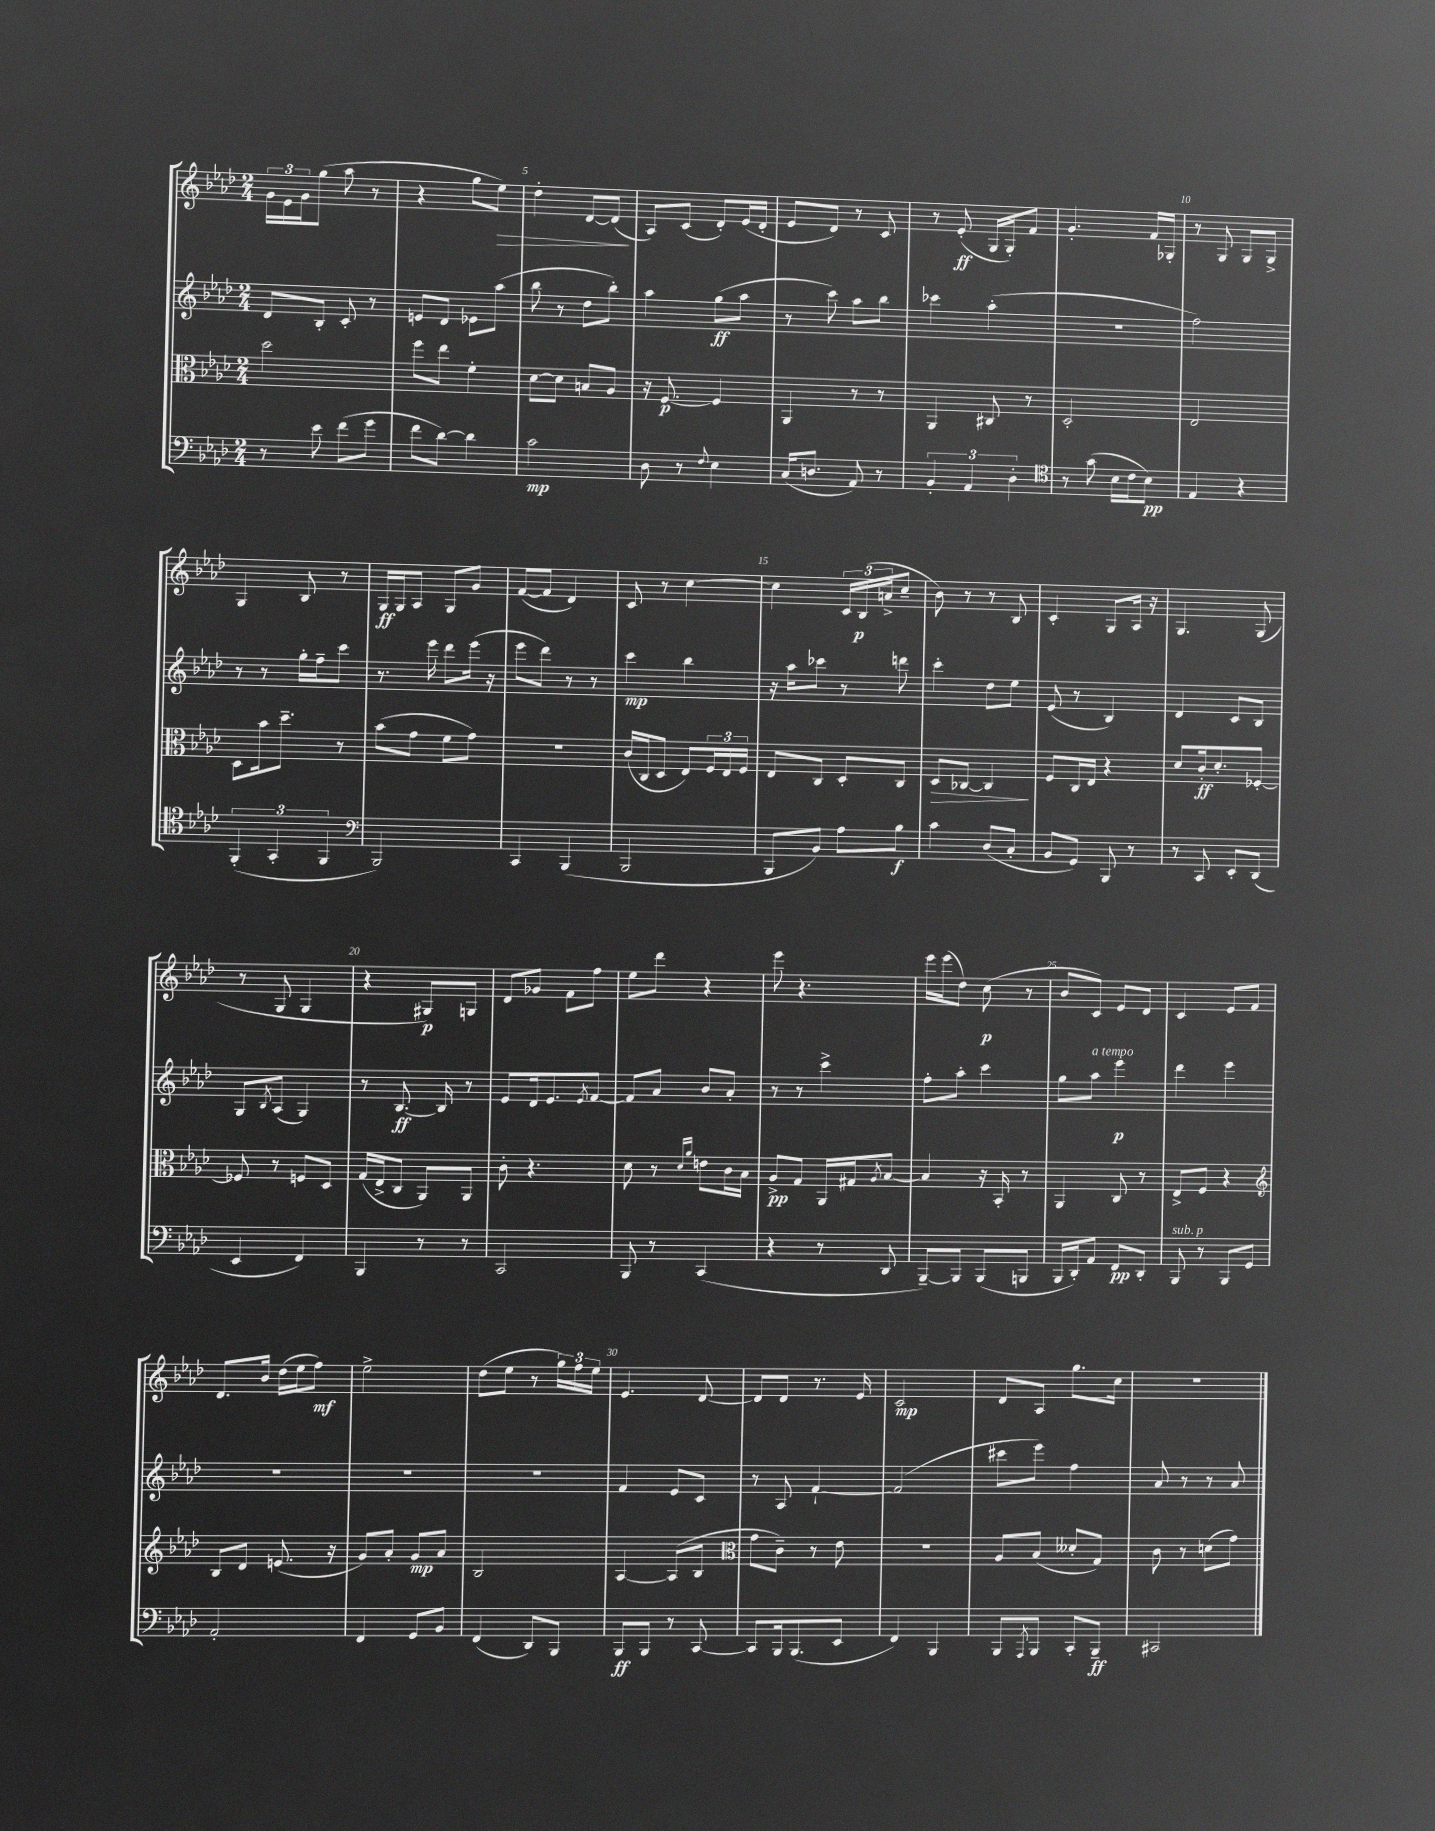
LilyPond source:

<<
\new StaffGroup <<
\new Staff = "s0" {
    \clef treble \key aes \major \numericTimeSignature \time 2/4
    \tuplet 3/2 { g'16 ees'16 g'16 } g''8( aes''8 r8 |
    r4 g''8 ees''8\>) |
    des''4-. des'8~ des'8\!( |
    aes8) c'8( des'8-.) ees'16( des'16-. |
    ees'8 des'8) r8 c'8 |
    r8 ees'8-.\ff( g16 g16-.) f'8 |
    g'4.-. f'16 ges16-. |
    r8 g8 g8 g8-> |
    g4 bes8 r8 |
    g16\ff g16 aes8 g8 g'8 |
    f'8~( f'8 des'4) |
    c'8 r8 c''4~ |
    c''4 \tuplet 3/2 { c'16 bes16\p( a'16-> } c''8-- |
    bes'8) r8 r8 bes8 |
    c'4-. g8 aes16 r16 |
    g4. g8( |
    r8 g8 g4 |
    r4 gis8\p) g8 |
    des'8 ges'8 f'8 f''8 |
    ees''8 des'''8 r4 |
    ees'''8 r4. |
    ees'''16 ees'''16( des''8) c''8\p( r8 |
    bes'8 c'8) ees'8 des'8 |
    c'4 ees'8 f'8 |
    des'8. bes'16 des''16( ees''16 f''8\mf) |
    ees''2-> |
    des''8( ees''8 r8 \tuplet 3/2 { g''16) f''16 ees''16 } |
    ees'4. des'8~ |
    des'8 des'8 r8. ees'16 |
    c'2\mp |
    des'8 aes8 g''8. c''16 |
    R2 \bar "|." |
}
\new Staff = "s1" {
    \clef treble \key aes \major \numericTimeSignature \time 2/4
    des'8 bes8-. c'8-. r8 |
    e'8 des'8 ees'8 aes''8( |
    bes''8 r8 des''8 bes''8-.) |
    aes''4 g''8\ff( aes''8 |
    r8 c'''8) aes''8 bes''8 |
    ces'''4 aes''4-.( |
    r2 |
    f''2) |
    r8 r8 g''16-. f''16-- c'''8 |
    r8. ees'''16 des'''8 ees'''16( r16 |
    ees'''8 des'''8) r8 r8 |
    c'''4\mp bes''4 |
    r16 aes''16 ces'''8 r8 d'''8 |
    c'''4-. des''8 ees''8 |
    ees'8( r8 bes4) |
    des'4 c'8 bes8 |
    g8 \acciaccatura { bes8 } aes8( g4) |
    r8 bes8.~\ff bes16 r8 |
    ees'8 des'16 ees'8. \acciaccatura { ees'8 } f'8~ |
    f'8 aes'8 bes'8 aes'8-. |
    r8 r8 c'''4-> |
    f''8-. aes''8-. c'''4 |
    g''8 aes''8^\markup { \italic "a tempo" } ees'''4\p |
    des'''4 ees'''4 |
    R2 |
    R2 |
    R2 |
    f'4 ees'8 c'8 |
    r8 aes8 f'4~-! |
    f'2( |
    cis'''8 ees'''8) f''4 |
    aes'8 r8 r8 aes'8 \bar "|." |
}
\new Staff = "s2" {
    \clef alto \key aes \major \numericTimeSignature \time 2/4
    des''2 |
    f''8 ees''8 f'4-. |
    des'8~ des'8 b8 aes8 |
    r16 f8.~\p f4 |
    aes,4 r8 r8 |
    aes,4 cis8 r8 |
    des2-. |
    ees2 |
    des8 bes'16 des''8.-- r8 |
    bes'8( g'8 f'8 g'8) |
    R2 |
    c'16( c16 des8 ees8) \tuplet 3/2 { f16 ees16 f16 } |
    ees8 c8 des8-. c8 |
    des8\> ces8~ ces4\! |
    f8 c16 ees16 r4 |
    des'8 c'16-.\ff des'8.-. fes8~-. |
    fes8 r8 f8 des8 |
    g16( ees16-> c8 aes,8) aes,8 |
    c'8-. r4. |
    des'8 r8 \grace { des'16 aes'16 } e'8 c'16 bes16 |
    aes8->\pp g8 aes,16 gis16 \acciaccatura { aes8 } bes8~ |
    bes4 r16 bes,16-. r8 |
    aes,4 c8 r8 |
    ees8-> f8 r4 |
    \clef treble bes8 des'8 e'8.( r16 |
    g'8) aes'8-. g'8\mp aes'8 |
    bes2 |
    aes4~ aes8( bes8 |
    \clef alto g'8 c'8--) r8 ees'8 |
    R2 |
    aes8 bes8( deses'8-. g8) |
    c'8 r8 d'8( g'8) \bar "|." |
}
\new Staff = "s3" {
    \clef bass \key aes \major \numericTimeSignature \time 2/4
    r8 ees'8 f'8( g'8 |
    f'8 des'8~) des'4 |
    c'2\mp |
    des8 r8 \appoggiatura { f8 } ees4 |
    c16( d8. aes,8) r8 |
    \tuplet 3/2 { bes,4-. aes,4 des4-. } |
    \clef tenor r8 g'8( bes16 c'16 bes8\pp) |
    ees4 r4 |
    \tuplet 3/2 { f,4-.( g,4-. f,4 } |
    \clef bass bes,,2) |
    c,4 bes,,4( |
    bes,,2 |
    bes,,8 bes,8) aes8 bes8\f |
    c'4 des8( c8-. |
    bes,8 g,8) bes,,8 r8 |
    r8 c,8 ees,8-. des,8( |
    ees,4 f,4) |
    bes,,4 r8 r8 |
    c,2 |
    bes,,8 r8 c,4( |
    r4 r8 des,8 |
    bes,,8~--) bes,,8 bes,,8( b,,8 |
    bes,,16 des,16-.) aes,8 f,8\pp des,8-. |
    bes,,8^\markup { \italic "sub. p" } r8 bes,,8 g,8 |
    aes,2-. |
    f,4 g,8 bes,8 |
    f,4( des,8) bes,,8 |
    bes,,8\ff bes,,8 r8 c,8~ |
    c,8 bes,,16 bes,,8.( ees,8 |
    f,4) bes,,4 |
    bes,,8 \acciaccatura { aes,,8 } bes,,8 c,8-. bes,,8--\ff |
    cis,2 \bar "|." |
}
>>
>>
\layout { \context { \Score currentBarNumber = #3 \override BarNumber.break-visibility = ##(#f #t #t) barNumberVisibility = #(every-nth-bar-number-visible 5) } }
